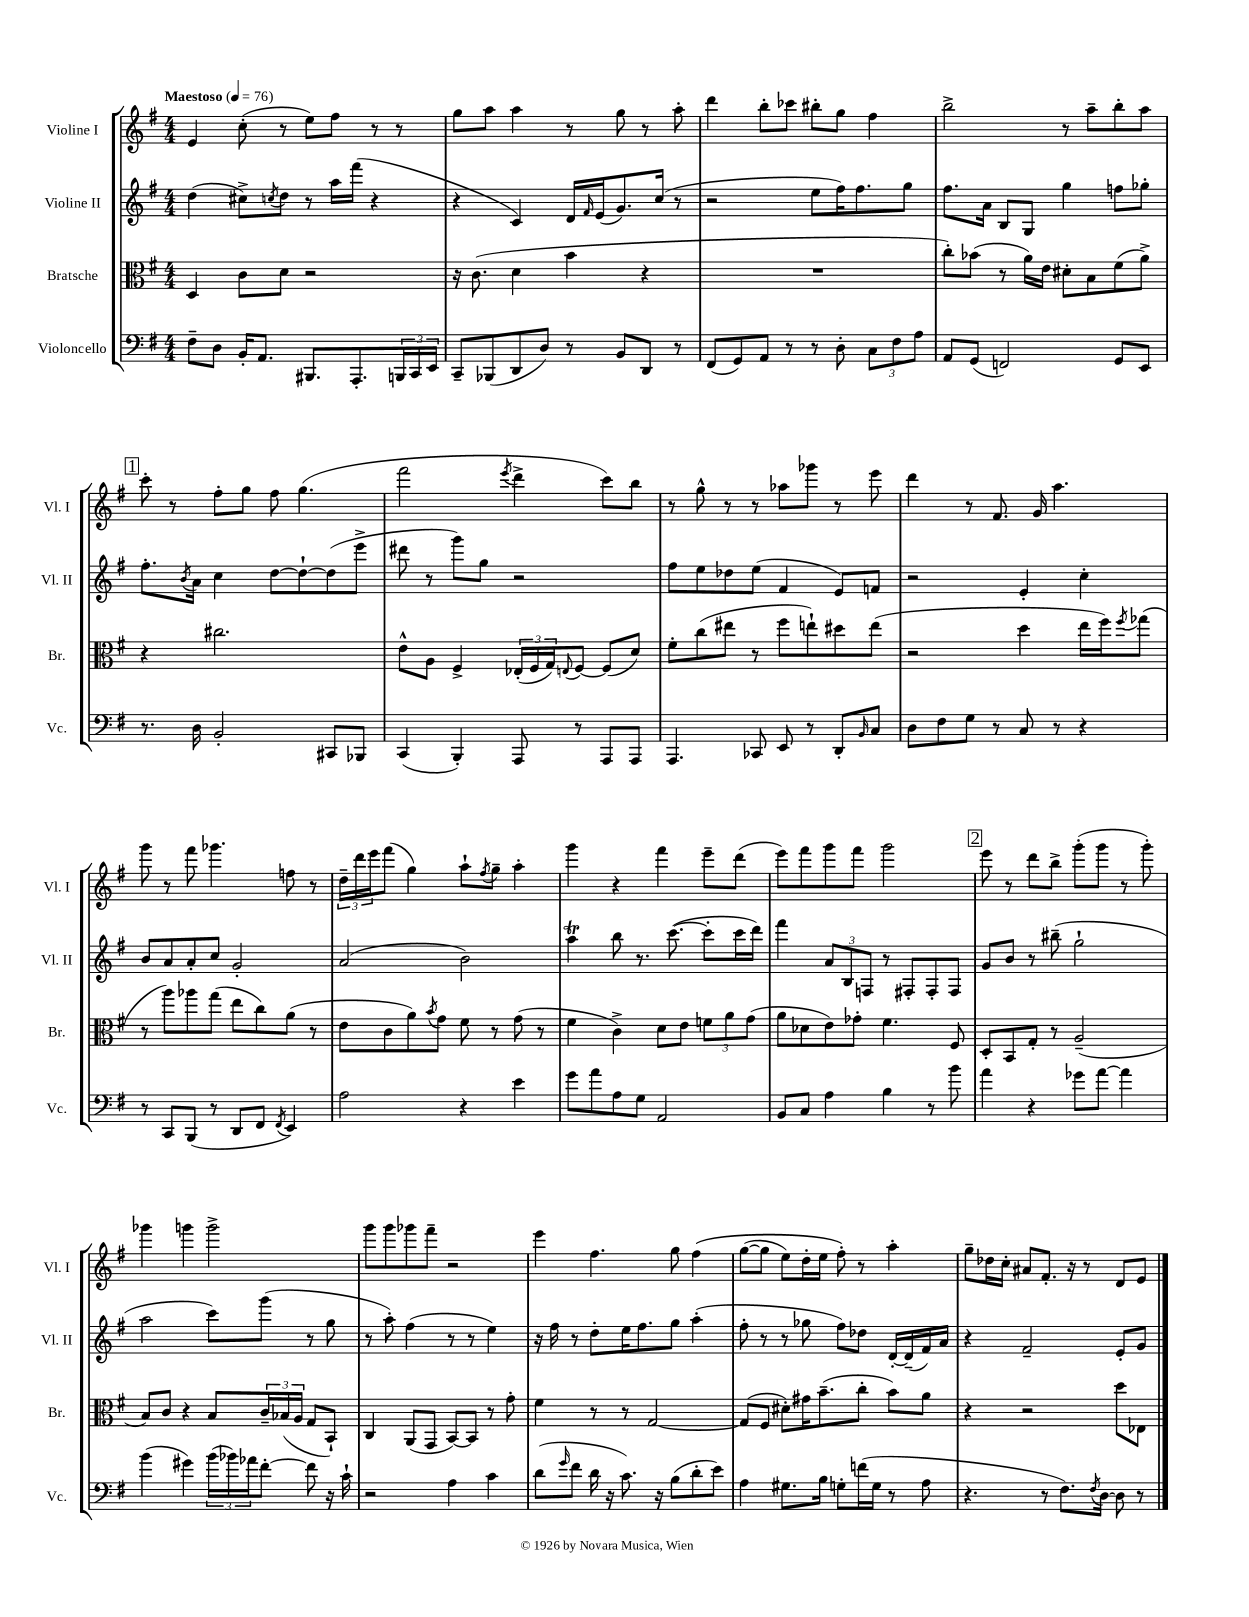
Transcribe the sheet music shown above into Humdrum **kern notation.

**kern	**kern	**kern	**kern
*part4	*part3	*part2	*part1
*staff4	*staff3	*staff2	*staff1
*I"Violoncello	*I"Bratsche	*I"Violine II	*I"Violine I
*I'Vc.	*I'Br.	*I'Vl. II	*I'Vl. I
*clefF4	*clefC3	*clefG2	*clefG2
*k[f#]	*k[f#]	*k[f#]	*k[f#]
*M4/4	*M4/4	*M4/4	*M4/4
*MM76	*MM76	*MM76	*MM76
=1	=1	=1	=1
!	!	!	!LO:TX:a:B:t=Maestoso
8F#~\L	4D/	(4dd\	4e/
8D\J	.	.	.
16BB'/KL	8c\L	8cc#X^\L)	(8cc'\
8.AA/J	.	.	.
.	.	8qccn/	.
.	8d\J	8dd\J	8r
8.BBB#X/L	2r	8r	8ee\L)
.	.	16aa\LL	8ff#\J
8.AAA'/	.	(16fff#\JJ	.
.	.	4r	8r
24BBBn/L	.	.	8r
24CC/	.	.	.
24EE/JJ	.	.	.
=2	=2	=2	=2
8CC~/L	16r	4r	8gg\L
.	(8.c\	.	.
(8BBB-X/	.	.	8aa\J
8DD/	4d\	4c/)	4aa\
8D/J)	.	.	.
8r	4b\	16d/LL	8r
.	.	16qqf#/	.
.	.	(16e/J	.
8BB/L	.	8.g/)	8gg\
8DD/J	4r	.	8r
.	.	(16cc/Jk	.
8r	.	8r	8aa'\
=3	=3	=3	=3
(8FF#/L	1r	2r	4ddd\
8GG/)	.	.	.
8AA/J	.	.	8bb'\L
8r	.	.	8ccc-X\J
8r	.	8ee\L	8bb#X'\L
8D'\	.	16ff#\K)	8gg\J
.	.	8.ff#\	.
12C\L	.	.	4ff#\
12F#\	.	.	.
.	.	8gg\J	.
12A\J	.	.	.
=4	=4	=4	=4
8AA/L	8cc'\L)	8.ff#\L	2bb^\
(8GG/J	(8b-X\J	.	.
.	.	16a\Jk	.
2FFn/)	8r	8B/L	.
.	16a\LL)	8G/J	.
.	16e\JJ	.	.
.	8d#X'\L	4gg\	8r
.	8B\	.	8aa~\L
8GG/L	(8f#\	8ffn\L	8bb'\
8EE/J	8a^\J)	8gg-X'\J	8aa\J
!!LO:LB:g=z
!!LO:REH:place=s1:t=1
=5	=5	=5	=5
8.r	4r	8.ff#'\L	8ccc'\
.	.	.	8r
.	.	8qb/	.
16D\	.	16a\Jk	.
2BB'/	2.cc#X\	4cc\	8ff#'\L
.	.	.	8gg\J
.	.	[8dd\L	8ff#\
.	.	8dd`\_	(4.gg\
8CC#X/L	.	(8dd\]	.
8BBB-X/J	.	8eee^\J	.
=6	=6	=6	=6
(4CC/	8e^^\L	8ddd#X\	2fff#\
.	8A\J	8r	.
4BBB'/)	4F#^/	8ggg\L)	.
.	.	8gg\J	.
.	.	.	8qeee/
8AAA/	(24E-X'/LL	2r	4ddd^\
.	24F#/	.	.
.	24G/J)	.	.
.	8qqEn/	.	.
8r	[8F#/J	.	.
8AAA/L	(8F#/L]	.	8ccc\L)
8AAA/J	8d/J)	.	8bb\J
=7	=7	=7	=7
4.AAA/	8f#'\L	8ff#\L	8r
.	(8cc\	8ee\	8gg^^\
.	8ee#X\J	8dd-X\	8r
8CC-X/	8r	(8ee\J	8r
8EE/	8ff#\L	4f#/	8aa-X\L
8r	8een`\)	.	8ggg-X\J
8DD'/L	8dd#X\	8e/L)	8r
16qqBB/	.	.	.
8C/J	(8ee\J	8fn/J	8eee\
=8	=8	=8	=8
8D\L	2r	2r	4ddd\
8F#\	.	.	.
8G\J	.	.	8r
8r	.	.	8.f#/
8C/	4dd\	4e'/	.
.	.	.	16g/
8r	.	.	4.aa\
4r	16ee\LL	4cc'\	.
.	16ff#\J)	.	.
.	8qff#/	.	.
.	(8gg-X\J	.	.
!!LO:LB:g=z
=9	=9	=9	=9
8r	8r	8b/L	8ggg\
8CC/L	8aa\L)	8a/	8r
(8BBB/J	8aa-X\	8a'/	8fff#\
8r	(8gg\J	8cc/J	4.ggg-X\
8DD/L	8ee\L	2g'/	.
8FF#/J	8cc\)	.	.
8qFF#/	.	.	.
4EE/)	(8a\J	.	8ffn\
.	8r	.	8r
=10	=10	=10	=10
2A\	8e\L	(2a/	24dd~\LL
.	.	.	24ddd\
.	.	.	24eee\J
.	8c\	.	(8fff#\J
.	8a\)	.	4gg\)
.	8qb/	.	.
.	8g\J	.	.
4r	8f#\	2b\)	8aa`\L
.	.	.	8qff#/
.	8r	.	8gg~\J
4e\	(8g\	.	4aa'\
.	8r	.	.
=11	=11	=11	=11
8g\L	4f#\	4aaT\	4ggg\
8a\	.	.	.
8A\	4c^\)	8bb\	4r
8G\J	.	8.r	.
2AA/	8d\L	.	4fff#\
.	.	([8.ccc\	.
.	8e\J	.	.
.	12fn\L	8ccc'\L]	8eee~\L
.	12a\	.	.
.	.	16ccc\L	(8ddd\J
.	(12g\J	.	.
.	.	16ddd\JJ)	.
=12	=12	=12	=12
8BB/L	8a\L	4fff#\	8eee\L)
8C/J	8d-X\	.	8fff#\
4A\	8e\)	12a/L	8ggg\
.	.	12B/	.
.	8g-X'\J	.	8fff#\J
.	.	12Fn/J	.
4B\	4.f#\	8r	2ggg\
.	.	8F#X'/L	.
8r	.	8F#'/	.
8b\	8F#/	8F#/J	.
!!LO:REH:place=s1:t=2
=13	=13	=13	=13
4a\	8D'/L	8g/L	8eee\
.	8BB/	8b/J	8r
4r	8G'/J	8r	8ddd\L
.	8r	(8bb#X~\	8bb^\J
8g-X\L	(2A~/	2gg`\	(8ggg'\L
[8a\J	.	.	8ggg\J
4a\]	.	.	8r
.	.	.	8ggg'\)
!!LO:LB:g=z
=14	=14	=14	=14
(4b\	8B/L)	2aa\	4ggg-X\
.	8c/J	.	.
4g#X\)	4r	.	4gggn\
(24b\LL	8B/L	8ccc\L)	2ggg^\
24b-X\)	.	.	.
24a-X\J	.	.	.
[8f#'\J	24c~/L	(8ggg\J	.
.	(24B-X/	.	.
.	24A/JJ	.	.
8f#\]	8G/L	8r	.
16r	8BB`/J)	8gg\	.
16c`\	.	.	.
=15	=15	=15	=15
2r	4C/	8r	8ggg\L
.	.	8aa'\)	8ggg\
.	(8AA/L	(4ff#\	8ggg-X\
.	8GG/J	.	8fff#~\J
4A\	[8BB/L)	8r	2r
.	8BB/J]	8r	.
4c\	8r	4ee\)	.
.	8g'\	.	.
=16	=16	=16	=16
(8d\L	4f#\	16r	4eee\
.	.	16ff#\	.
16qqg/	.	.	.
8f#\J	.	8r	.
16d\	8r	8dd'\L	4.ff#\
16r	.	.	.
8.c\)	8r	16ee\K	.
.	.	8.ff#\	.
.	[2G/	.	.
16r	.	.	.
(8B\L	.	8gg\J	8gg\
8d'\	.	(4aa'\	(4ff#\
8e\J)	.	.	.
=17	=17	=17	=17
4A\	(8G/L]	8ff#'\	([8gg\L
.	8F#/J	8r	8gg\J]
8.G#X\L	8d#X'\L)	8r	8ee\L)
.	16g#X\K	8gg-X\	16dd'\L
16B\Jk	(8.b~\	.	16ee\JJ
8Gn'\L	.	8ff#\L)	8ff#'\)
(16fn\L	8cc'\J	8dd-X\J	8r
16G\JJ	.	.	.
8r	8b\L)	[16d'/LL	4aa'\
.	.	(16d~/]	.
8A\	8a\J	16f#/)	.
.	.	16a/JJ	.
=18	=18	=18	=18
4.r	4r	4r	8gg~\L
.	.	.	16dd-X\L
.	.	.	16cc'\JJ
.	2r	2f#~/	8a#X/L
8r	.	.	8.f#'/J
8.F#\L)	.	.	.
.	.	.	16r
.	.	.	8r
8qF#/	.	.	.
[16D\Jk	.	.	.
8D\]	8dd\L	8e'/L	8d/L
8r	8E-X\J	8g/J	8e/J
==	==	==	==
*-	*-	*-	*-
